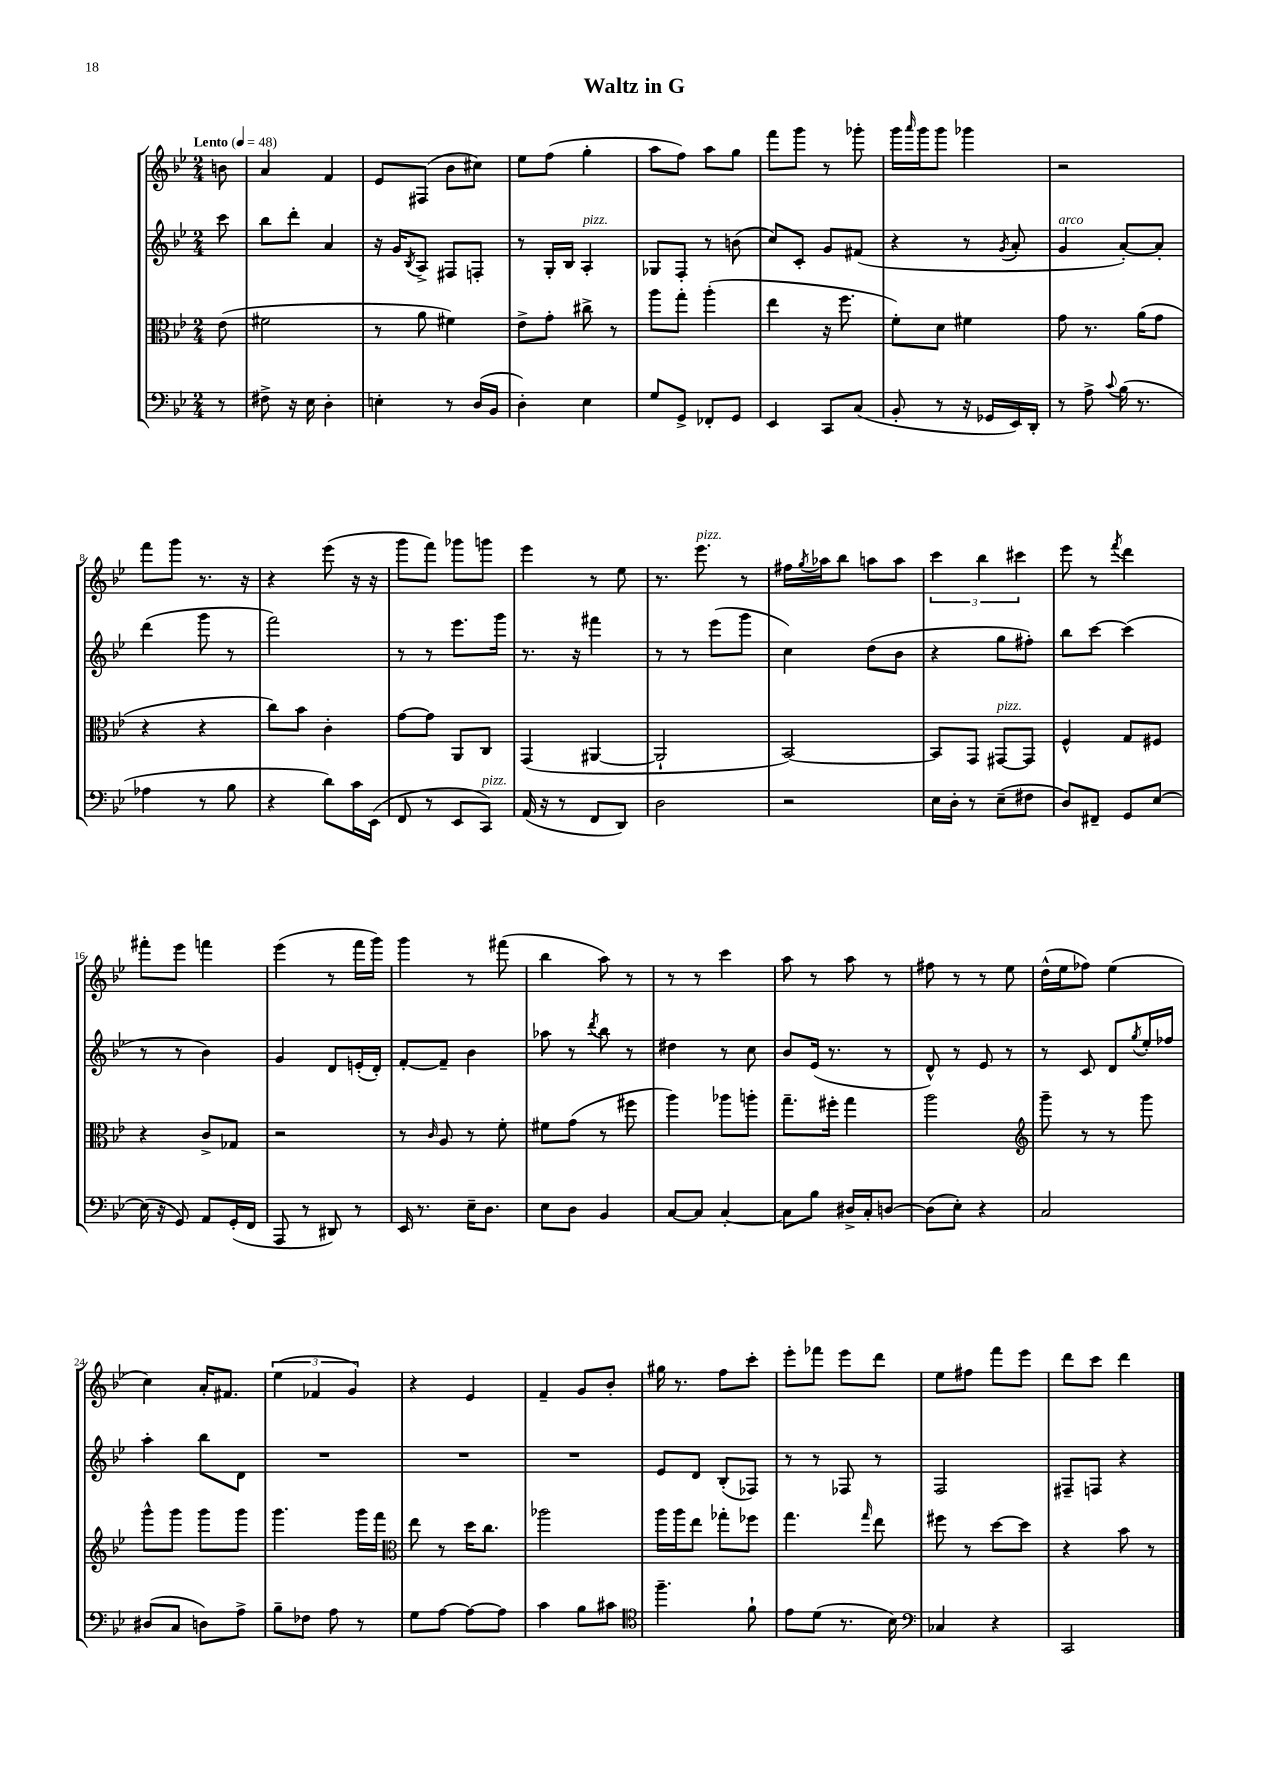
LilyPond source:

\header { title = "Waltz in G" }
<<
\new StaffGroup <<
\new Staff = "s0" {
    \clef treble \key bes \major \numericTimeSignature \time 2/4 \partial 8 \tempo "Lento" 4 = 48
    b'8 |
    a'4 f'4 |
    ees'8 fis8( bes'8 cis''8) |
    ees''8 f''8( g''4-. |
    a''8 f''8) a''8 g''8 |
    f'''8 g'''8 r8 ges'''8-. |
    g'''16 \grace { a'''16 } g'''16 g'''8 ges'''4 |
    r2 |
    f'''8 g'''8 r8. r16 |
    r4 ees'''8( r16 r16 |
    g'''8 f'''8) ges'''8 g'''8 |
    ees'''4 r8 ees''8 |
    r8. ees'''8.^\markup { \italic "pizz." } r8 |
    fis''16 \acciaccatura { g''8 } aes''16 bes''8 a''8 a''8 |
    \tuplet 3/2 { c'''4 bes''4 cis'''4 } |
    ees'''8 r8 \acciaccatura { f'''8 } d'''4 |
    fis'''8-. ees'''8 f'''4 |
    ees'''4( r8 f'''16 g'''16) |
    g'''4 r8 fis'''8( |
    bes''4 a''8) r8 |
    r8 r8 c'''4 |
    a''8 r8 a''8 r8 |
    fis''8 r8 r8 ees''8 |
    d''16-^( ees''16 fes''8) ees''4( |
    c''4) a'16-. fis'8. |
    \tuplet 3/2 { ees''4( fes'4 g'4) } |
    r4 ees'4 |
    f'4-- g'8 bes'8-. |
    gis''16 r8. f''8 c'''8-. |
    ees'''8-. fes'''8 ees'''8 d'''8 |
    ees''8 fis''8 f'''8 ees'''8 |
    d'''8 c'''8 d'''4 \bar "|." |
}
\new Staff = "s1" {
    \clef treble \key bes \major \numericTimeSignature \time 2/4 \partial 8
    c'''8 |
    bes''8 d'''8-. a'4 |
    r16 g'16 \acciaccatura { bes8 } a8-> fis8 f8-. |
    r8 g16-. bes16 a4-.^\markup { \italic "pizz." } |
    ges8 f8-. r8 b'8( |
    c''8) c'8-. g'8 fis'8( |
    r4 r8 \acciaccatura { g'8 } a'8-. |
    g'4^\markup { \italic "arco" } a'8~-.) a'8-. |
    d'''4( g'''8 r8 |
    f'''2) |
    r8 r8 ees'''8. g'''16 |
    r8. r16 fis'''4 |
    r8 r8 ees'''8( g'''8 |
    c''4) d''8( bes'8 |
    r4 g''8 fis''8-.) |
    bes''8 c'''8~ c'''4( |
    r8 r8 bes'4) |
    g'4 d'8 e'16-.( d'16-.) |
    f'8~-. f'8-- bes'4 |
    aes''8 r8 \acciaccatura { d'''8 } bes''8 r8 |
    dis''4 r8 c''8 |
    bes'8 ees'16( r8. r8 |
    d'8-^) r8 ees'8 r8 |
    r8 c'8 d'8 \acciaccatura { g''8 } ees''16-. fes''16 |
    a''4-. bes''8 d'8 |
    R2 |
    R2 |
    R2 |
    ees'8 d'8 bes8-.( fes8) |
    r8 r8 fes8 r8 |
    f2 |
    fis8-- f8 r4 \bar "|." |
}
\new Staff = "s2" {
    \clef alto \key bes \major \numericTimeSignature \time 2/4 \partial 8
    ees'8( |
    fis'2 |
    r8 a'8 fis'4) |
    ees'8-> g'8-. cis''8-> r8 |
    a''8 g''8-. a''4-.( |
    ees''4 r16 f''8. |
    f'8-.) d'8 fis'4 |
    g'8 r8. a'16( g'8 |
    r4 r4 |
    c''8) bes'8 c'4-. |
    g'8~ g'8 a,8 c8 |
    g,4( ais,4~ |
    ais,2-! |
    bes,2~) |
    bes,8 g,8 gis,8~^\markup { \italic "pizz." } gis,8 |
    f4-^ g8 fis8 |
    r4 c'8-> ges8 |
    r2 |
    r8 \grace { c'16 } a8 r8 f'8-. |
    fis'8 g'8( r8 fis''8 |
    a''4) aes''8 a''8-. |
    g''8.-- fis''16-. g''4 |
    a''2 |
    \clef treble g'''8-- r8 r8 g'''8 |
    g'''8-^ g'''8 g'''8 g'''8 |
    g'''4. g'''16 f'''16 |
    \clef alto ees''8 r8 d''16 c''8. |
    aes''2 |
    a''16 a''16 ees''8 ges''8-. fes''8 |
    g''4. \grace { g''16 } ees''8 |
    fis''8 r8 d''8~ d''8 |
    r4 bes'8 r8 \bar "|." |
}
\new Staff = "s3" {
    \clef bass \key bes \major \numericTimeSignature \time 2/4 \partial 8
    r8 |
    fis8-> r16 ees16 d4-. |
    e4-. r8 d16( bes,16 |
    d4-.) ees4 |
    g8 g,8-> fes,8-. g,8 |
    ees,4 c,8 c8( |
    bes,8-. r8 r16 ges,16 ees,16) d,16-. |
    r8 a8-> \appoggiatura { c'8 } bes16( r8. |
    aes4 r8 bes8 |
    r4 d'8) c'16 ees,16( |
    f,8 r8 ees,8 c,8^\markup { \italic "pizz." }) |
    a,16( r16 r8 f,8 d,8) |
    d2 |
    r2 |
    ees16 d16-. r8 ees8--( fis8 |
    d8) fis,8-- g,8 ees8~ |
    ees16( r16 g,8) a,8 g,16-.( f,16 |
    a,,8 r8 dis,8) r8 |
    ees,16 r8. ees16-- d8. |
    ees8 d8 bes,4 |
    c8~ c8 c4~-. |
    c8 bes8 dis16-> c16-. d8~ |
    d8( ees8-.) r4 |
    c2 |
    dis8( c8 d8) a8-> |
    bes8-- fes8 a8 r8 |
    g8 a8~ a8~ a8 |
    c'4 bes8 cis'8 |
    \clef tenor f''4.-- f'8-! |
    ees'8 d'8( r8. bes16) |
    \clef bass ces4 r4 |
    c,2 \bar "|." |
}
>>
>>
